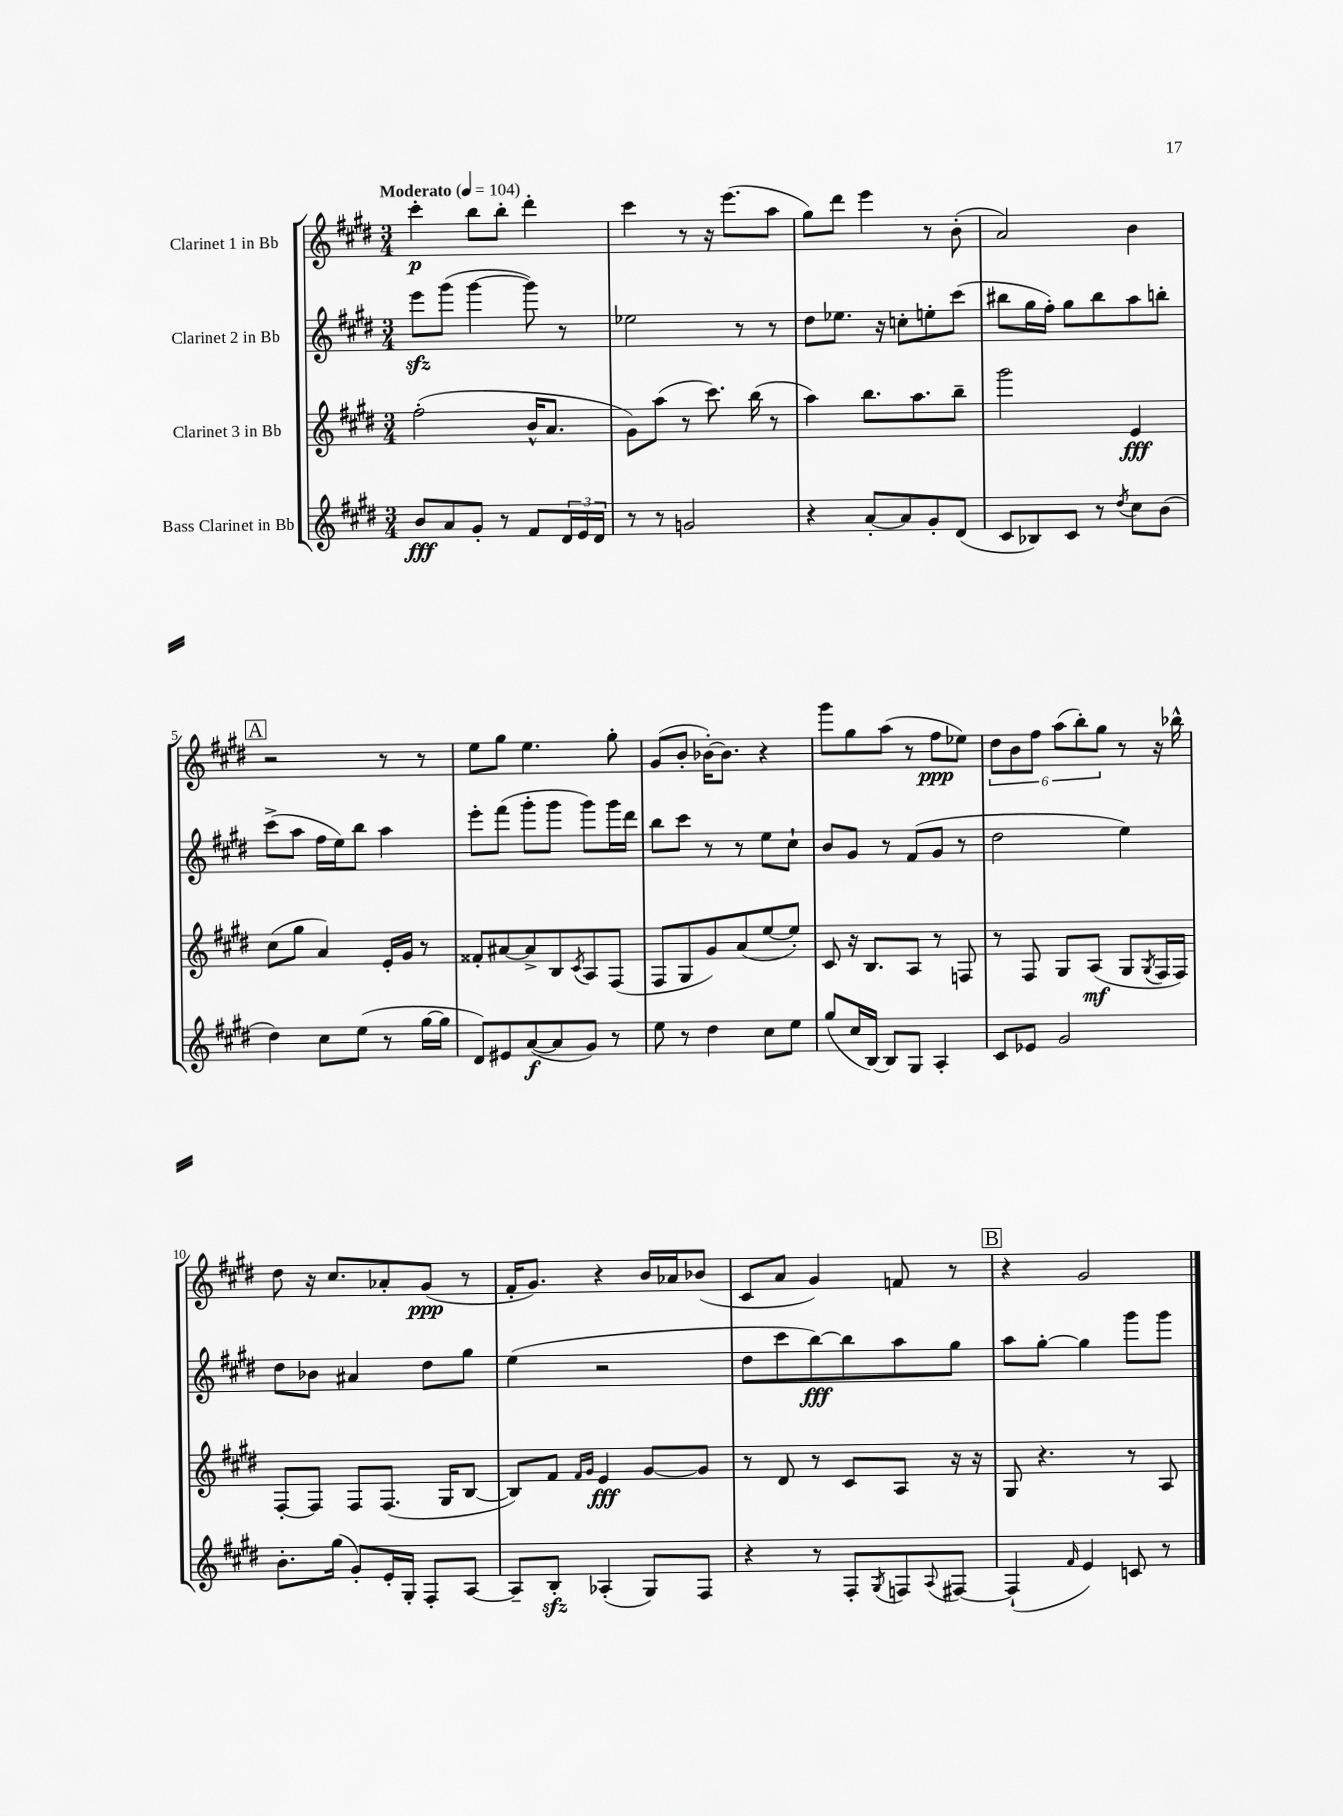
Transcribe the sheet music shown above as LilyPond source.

<<
\new StaffGroup <<
\new Staff = "s0" \with { instrumentName = "Clarinet 1 in Bb" } {
    \clef treble \key e \major \numericTimeSignature \time 3/4 \tempo "Moderato" 4 = 104
    cis'''4-.\p b''8 b''8-. dis'''4-. |
    cis'''4 r8 r16 e'''8.( a''8 |
    gis''8) dis'''8 e'''4 r8 b'8-.( |
    a'2) b'4 |
    \mark \markup { \box "A" } r2 r8 r8 |
    e''8 gis''8 e''4. gis''8-. |
    gis'8( b'8-. bes'16~-.) bes'8. r4 |
    gis'''8 gis''8 a''8( r8 fis''8\ppp ees''8) |
    \tuplet 6/4 { dis''8 b'8 fis''8 a''8( b''8-.) gis''8 } r8 r16 bes''16-^ |
    dis''8 r16 cis''8. aes'8-. gis'8\ppp( r8 |
    fis'16-. gis'8.) r4 b'16 aes'16 bes'8( |
    cis'8 a'8 gis'4) f'8 r8 |
    \mark \markup { \box "B" } r4 gis'2 \bar "|." |
}
\new Staff = "s1" \with { instrumentName = "Clarinet 2 in Bb" } {
    \clef treble \key e \major \numericTimeSignature \time 3/4
    e'''8\sfz gis'''8( gis'''4~ gis'''8) r8 |
    ees''2 r8 r8 |
    dis''8 ees''8. r16 c''8-. e''8-. cis'''8( |
    bis''8 gis''16 fis''16-.) gis''8 bis''8 a''8 b''8-. |
    \mark \markup { \box "A" } cis'''8->( a''8 fis''16 e''16) b''8 a''4 |
    e'''8-. fis'''8( gis'''8-. gis'''8 gis'''8) gis'''16 dis'''16 |
    b''8 cis'''8 r8 r8 e''8 cis''8-! |
    b'8 gis'8 r8 fis'8( gis'8 r8 |
    dis''2 e''4) |
    dis''8 bes'8 ais'4 dis''8 gis''8 |
    e''4( r2 |
    dis''8 cis'''8 b''8~\fff) b''8 a''8 gis''8 |
    \mark \markup { \box "B" } a''8 gis''8~-. gis''4 gis'''8 gis'''8 \bar "|." |
}
\new Staff = "s2" \with { instrumentName = "Clarinet 3 in Bb" } {
    \clef treble \key e \major \numericTimeSignature \time 3/4
    fis''2-.( b'16-^ a'8. |
    gis'8) a''8( r8 cis'''8.) b''16( r8 |
    a''4) b''8. a''8. b''8-- |
    gis'''2 e'4\fff |
    \mark \markup { \box "A" } cis''8( gis''8 a'4) e'16-. gis'16 r8 |
    fisis'8-. ais'8~ ais'8-> b8 \acciaccatura { cis'8 } a8 fis8( |
    fis8 gis8 gis'8) a'8( e''8~ e''8-.) |
    cis'8 r16 b8. a8 r8 f8 |
    r8 fis8 gis8 a8\mf( gis8 \acciaccatura { gis8 } fis16 fis16) |
    fis8~-. fis8 fis8 fis8.( gis16 b8~ |
    b8) fis'8 \grace { fis'16 gis'16 } e'4\fff gis'8~ gis'8 |
    r8 dis'8 r8 cis'8 a8 r16 r16 |
    \mark \markup { \box "B" } gis8 r4. r8 a8 \bar "|." |
}
\new Staff = "s3" \with { instrumentName = "Bass Clarinet in Bb" } {
    \clef treble \key e \major \numericTimeSignature \time 3/4
    b'8\fff a'8 gis'8-. r8 fis'8 \tuplet 3/2 { dis'16 e'16 dis'16 } |
    r8 r8 g'2 |
    r4 a'8~-. a'8 gis'8-. dis'8( |
    cis'8 bes8) cis'8 r8 \acciaccatura { dis''8 } cis''8 b'8( |
    \mark \markup { \box "A" } dis''4) cis''8 e''8( r8 gis''16~ gis''16 |
    dis'8) eis'8 a'8~\f( a'8 gis'8) r8 |
    e''8 r8 dis''4 cis''8 e''8 |
    gis''8( cis''16 b16~) b8 gis8 a4-. |
    cis'8 ees'8 gis'2 |
    b'8.-. gis''16( gis'8-.) e'16-. gis16-. fis8-. a8~ |
    a8-- b8-.\sfz aes4-.( gis8) fis8 |
    r4 r8 fis8-. \acciaccatura { gis8 } f8 \appoggiatura { a8 } fis8~ |
    \mark \markup { \box "B" } fis4-!( \grace { fis'16 } e'4) c'8 r8 \bar "|." |
}
>>
>>
